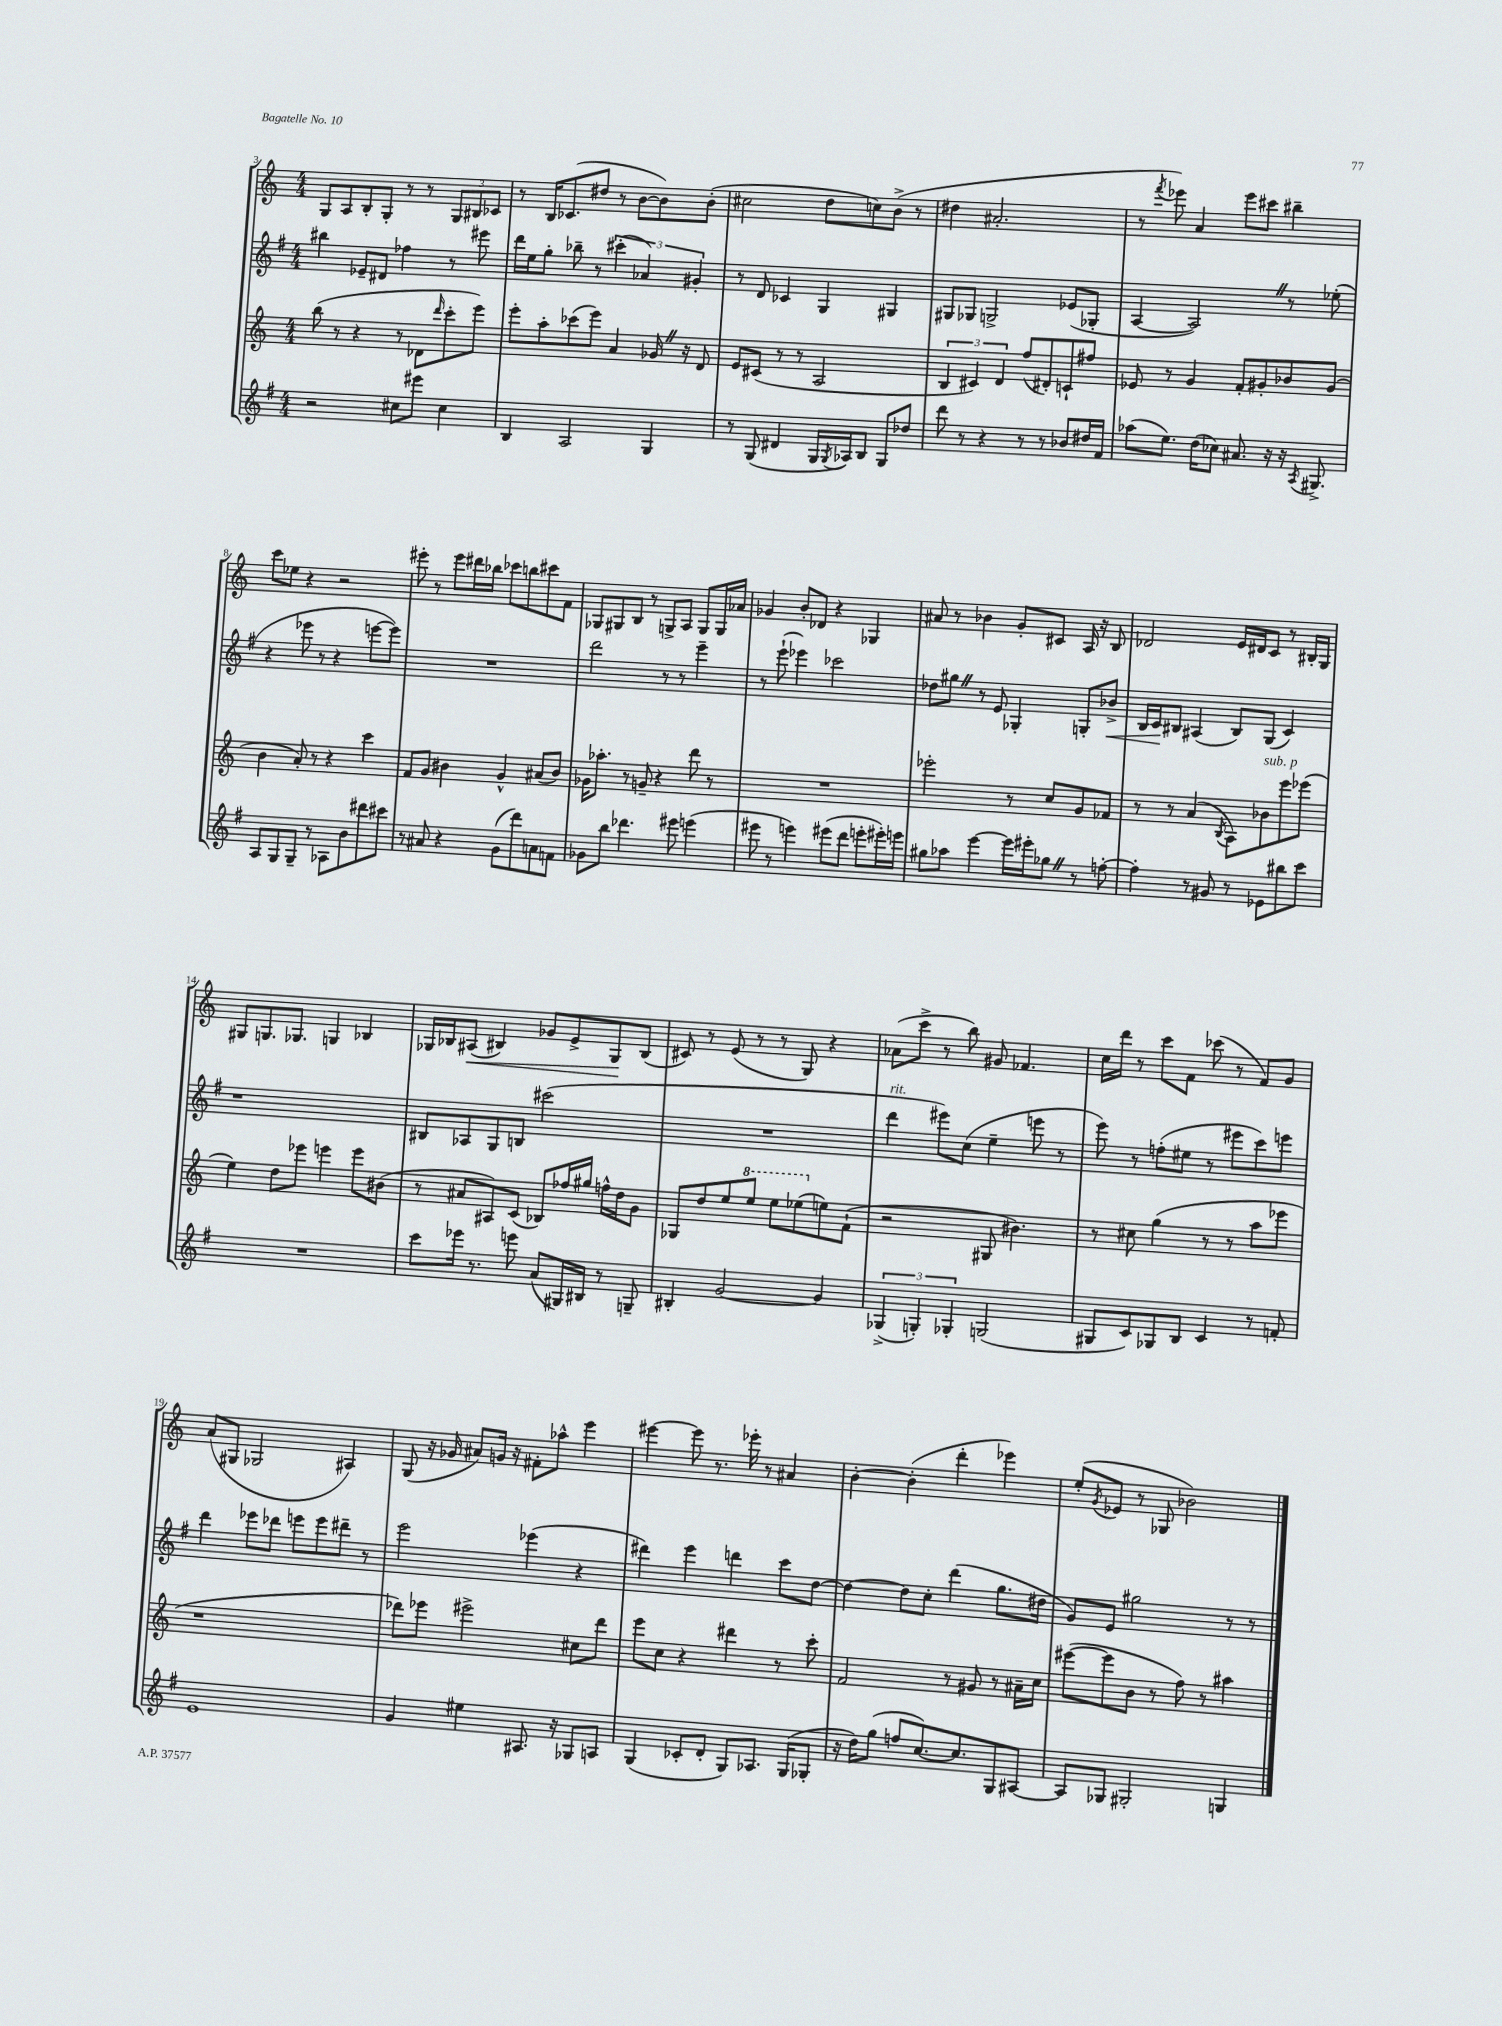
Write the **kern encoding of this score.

**kern	**kern	**kern	**dynam	**kern	**dynam
*part4	*part3	*part2	*part2	*part1	*part1
*staff4	*staff3	*staff2	*staff2	*staff1	*staff1
*clefG2	*clefG2	*clefG2	*	*clefG2	*
*k[f#]	*k[]	*k[f#]	*	*k[]	*
*M4/4	*M4/4	*M4/4	*	*M4/4	*
=3	=3	=3	=3	=3	=3
2r	(8bb\	4bb#X\	.	8G/L	.
.	8r	.	.	8A/	.
.	4r	8e-X~/L	.	8B'/	.
.	.	8d#X/J	.	8G'/J	.
8cc#X\L	8r	4ff-X\	.	8r	.
8eee#X\J	8d-X\L	.	.	8r	.
.	16qqddd/	.	.	.	.
4cc#\	8ccc'\	8r	.	12G/L	.
.	.	.	.	12B#X/	.
.	8eee\J)	8eee#X\	.	.	.
.	.	.	.	12c-X/J	.
=4	=4	=4	=4	=4	=4
4B/	8eee'\L	16ddd\LL	.	8r	.
.	.	16ee\J	.	.	.
.	8aa'\	8gg'\J	.	16B/KL	.
.	.	.	.	(8.c-X/	.
2A/	(8ccc-X\	8bb-X~\	.	.	.
.	8eee\J)	8r	.	8dd#X/J	.
.	4a/	(6ccc#X'\	.	8r	.
.	.	.	.	[8b\L	.
.	.	6a-X/)	.	.	.
4G/	16g-XZ/	.	.	8b\])	.
.	16r	.	.	.	.
.	.	6g#X'/	.	.	.
.	8d/	.	.	(8b'\J	.
=5	=5	=5	=5	=5	=5
8r	8e/L	8r	.	2cc#X\	.
(8G/	(8c#X/J	8d/	.	.	.
4d#X/	8r	4c-X/	.	.	.
.	8r	.	.	.	.
16G/LL	2A/	4G/	.	8dd\L	.
8qG/	.	.	.	.	.
16A-X/J)	.	.	.	.	.
8B/J	.	.	.	8ccn\)	.
8G/L	.	4G#X/	.	(8b^\J	.
8dd-X/J	.	.	.	8r	.
=6	=6	=6	=6	=6	=6
8ddd\	6B/	8G#X/L	.	4dd#X\	.
8r	.	8G-X/J	.	.	.
.	6c#X/)	.	.	.	.
4r	.	2Gn^/	.	2.a#X'/	.
.	6d/	.	.	.	.
8r	(8ff/L	.	.	.	.
8r	8d#X'/)	.	.	.	.
8b-X/L	8cn`/	(8e-X/L	.	.	.
16dd#X/L	8ff#X/J	8G-X'/J	.	.	.
16f#/JJ	.	.	.	.	.
=7	=7	=7	=7	=7	=7
(8aa-X\L	8e-X/	[4A/	.	8r	.
.	.	.	.	8qfff/	.
8.ee\J)	8r	.	.	8eee-X\)	.
.	4g/	2AZ/])	.	4a/	.
(16dd\KL	.	.	.	.	.
8cc-X\J)	.	.	.	.	.
8.a#X/	8f'/L	.	.	8eee-\L	.
.	8g#X'/	.	.	8ccc#X\J	.
16r	.	.	.	.	.
16r	8b-X/	8r	.	4bb#X~\	.
8qA/	.	.	.	.	.
8.G#X^/	.	.	.	.	.
.	(8g#/J	(8ee-X'\	.	.	.
!!LO:LB:g=z
=8	=8	=8	=8	=8	=8
8A/L	4b\	4r	.	8ccc\L	.
8G/	.	.	.	8ee-X\J	.
8G~/J	8a'/)	8eee-X\	.	4r	.
8r	8r	8r	.	.	.
8A-X\L	4r	4r	.	2r	.
8b\	.	.	.	.	.
8ddd#X\	4ccc\	[8eeen\L	.	.	.
8ccc#X\J	.	8eee\J])	.	.	.
=9	=9	=9	=9	=9	=9
8r	8f/L	1r	.	8eee#X'\	.
8a#X/	8g/J	.	.	8r	.
4r	4b#X\	.	.	8eee#\L	.
.	.	.	.	16ddd#X\L	.
.	.	.	.	16bb-X\JJ	.
(8g\L	4g^^/	.	.	8ccc-X\L	.
8ddd\)	.	.	.	8bbn\	.
8an\	(8a#X/L	.	.	8ccc#X\	.
8fn\J	8b#/J)	.	.	8f\J	.
=10	=10	=10	=10	=10	=10
8g-X\L	16g-X\KL	2ddd\	.	8G-X/L	.
.	8.aa-X'\J	.	.	.	.
8bb\J	.	.	.	8G#X/	.
4.ddd-X\	8r	.	.	8B/J	.
.	8gn~/	.	.	8r	.
.	4r	8r	.	8Gn^/L	.
8eee#X\	.	8r	.	8A/J	.
(4eeen\	8ddd\	4eee~\	.	8G/L	.
.	8r	.	.	16G/L	.
.	.	.	.	16a-X/JJ	.
=11	=11	=11	=11	=11	=11
8eee#X\	1r	8r	.	4g-X/	.
8r	.	(8eee`\	.	.	.
4eeen\)	.	4eee-X\)	.	8b'/L	.
.	.	.	.	8d-X/J	.
(8eee#X\L	.	2ccc-X\	.	4r	.
8ddd\J	.	.	.	.	.
8eeen'\L	.	.	.	4G-X/	.
16eee#X'\L)	.	.	.	.	.
16eeen\JJ	.	.	.	.	.
=12	=12	=12	=12	=12	=12
8gg#X\L	2eee-X'\	8dd-X\L	.	8a#X/	.
8aa-X\J	.	8gg#XZ\J	.	8r	.
[4eee\	.	8r	.	4b-X\	.
.	.	8e/	.	.	.
16eee\LL]	8r	4G-X'/	.	8g'/L	.
16eee#X'\J	.	.	.	.	.
8gg-XZ\J	8cc/L	.	.	8c#X/J	.
8r	8g/	8Gn'/L	.	16A/	.
.	.	.	.	16r	.
!	!	!	!LO:HP:b	!	!
[8ffn'\	8f-X/J	8b-X^/J	<	8B/	.
=13	=13	=13	=13	=13	=13
4ff'\]	8r	16B/LL	.	2d-X/	.
.	.	16c/J	.	.	.
.	8r	8B#X/J	[	.	.
8r	(4a/	(4A#X/	.	.	.
8g#X/	.	.	.	.	.
.	8qB/	.	.	.	.
8r	8A\L)	8B#/L)	.	16e/LL	.
.	.	.	.	16d#X/J	.
!	!LO:TX:a:i:t=sub. p	!	!	!	!
8e-X\L	8b-X\	(8G/J	.	8c/J	.
8bb#X\	8eee\	4c/)	.	8r	.
8ccc\J	(8eee-X\J	.	.	16B#X'/LL	.
.	.	.	.	16G/JJ	.
!!LO:LB:g=z
=14	=14	=14	=14	=14	=14
1r	4ee\)	1r	.	8G#X/L	.
.	.	.	.	8.Gn/	.
.	8dd\L	.	.	.	.
.	.	.	.	8.G-X/J	.
.	8eee-X\J	.	.	.	.
.	4eeen\	.	.	4Gn/	.
.	8eee\L	.	.	4B-X/	.
.	(8b#X\J	.	.	.	.
=15	=15	=15	=15	=15	=15
8ccc\L	8r	8B#X/L	.	16G-X/LL	.
.	.	.	.	16B-X/J	.
!	!	!	!	!	!LO:HP:b
16eee-X\Jk	8a#X/L	8A-X/	.	(8A#X/J	<
8.r	.	.	.	.	.
.	8A#X/)	8G/	.	4B#X/)	.
8eeen\	(8c/J	8Bn/J	.	.	.
(8a/L	8B-X/L)	(2ccc#X\	.	8g-X/L	.
16G#X/L)	16ff-X/L	.	.	8e^/	.
16B#X/JJ	16gg#X/JJ	.	.	.	.
8r	16ffn^^\LL	.	.	8G-/	.
.	16dd\J	.	.	.	.
8Gn~/	8g\J	.	.	(8B#/J	[
=16	=16	=16	=16	=16	=16
4B#X'/	8G-X/L	1r	.	8c#X/)	.
.	8dd/	.	.	8r	.
[2g/	8ee/	.	.	(8e/	.
*	*8va	*	*	*	*
.	8eee/J	.	.	8r	.
.	8eee\L	.	.	8r	.
.	(8eee-X\	.	.	8G/)	.
*	*X8va	*	*	*	*
4g/]	8een\)	.	.	4r	.
.	(8f`\J	.	.	.	.
=17	=17	=17	=17	=17	=17
!	!	!LO:TX:a:i:t=rit.	!	!	!
(6G-X^/	2r	4ddd\	.	(8a-X\L	.
.	.	.	.	8ccc^\J	.
6Gn'/)	.	.	.	.	.
.	.	8eee#X\L)	.	8r	.
6G-X'/	.	.	.	.	.
.	.	(8cc\J	.	8bb\)	.
(2Gn/	8G#X/	4ee~\	.	8g#X/	.
.	4.b#X\)	.	.	4.f-X/	.
.	.	8eeen\	.	.	.
.	.	8r	.	.	.
=18	=18	=18	=18	=18	=18
8G#X/L	8r	8eee\)	.	16cc\LL	.
.	.	.	.	16ddd\JJ	.
8c/)	8cc#X\	8r	.	8r	.
8G-X/	(4gg\	(8ffn'\L	.	8ccc\L	.
8B/J	.	8ee#X\J	.	8f\J	.
4c/	8r	8r	.	(8ccc-X\	.
.	8r	8eee#X\L	.	8r	.
8r	8aa\L	8ccc\)	.	8f/L)	.
8fn'/	8eee-X\J	8eeen\J	.	8g/J	.
!!LO:LB:g=z
=19	=19	=19	=19	=19	=19
1e	1r	4ddd\	.	(8a/L	.
.	.	.	.	8G#X/J	.
.	.	8eee-X\L	.	2G-X/	.
.	.	8ddd-X\J	.	.	.
.	.	8eeen\L	.	.	.
.	.	8eee\	.	.	.
.	.	8ddd#X~\J	.	4A#X/)	.
.	.	8r	.	.	.
=20	=20	=20	=20	=20	=20
4g/	8ddd-X\L)	2eee\	.	(8G/	.
.	8eee-X\J	.	.	16r	.
.	.	.	.	16g-X/	.
4ee#X\	2eee#X^\	.	.	8a#X/L)	.
.	.	.	.	16gn/Jk	.
.	.	.	.	16r	.
8.A#X/	.	(4eee-X\	.	8f#X'\L	.
.	.	.	.	8aa-X^^\J	.
16r	.	.	.	.	.
8G-X/L	8cc#X\L	4r	.	4eee\	.
8An/J	8ddd-\J	.	.	.	.
=21	=21	=21	=21	=21	=21
(4G/	8eee\L	4ddd#X\)	.	[4eee#X\	.
.	8cc\J	.	.	.	.
8c-X'/L	4r	4eee\	.	8eee#\]	.
8d'/J	.	.	.	8.r	.
8G/L)	4ddd#X\	4dddn\	.	.	.
.	.	.	.	16eee-X'\	.
8.A-X/J	.	.	.	8r	.
.	8r	8ccc\L	.	4a#X/	.
(16G/KL	.	.	.	.	.
8G-X'/J	8ccc'\	[8dd\J	.	.	.
=22	=22	=22	=22	=22	=22
16r	2f/	4dd\_	.	[4b'\	.
16dd\KL)	.	.	.	.	.
(8gg\J	.	.	.	.	.
8ffn/L	.	8dd\L]	.	(4b'\]	.
[8.cc/)	.	8cc'\J	.	.	.
.	8r	(4ddd\	.	4ddd'\	.
8.cc/]	.	.	.	.	.
.	8g#X/	.	.	.	.
8G/	8r	8.gg\L	.	4eee-X\)	.
[8A#X/J	16a#X~\LL	.	.	.	.
.	16cc\JJ	16dd#X\Jk	.	.	.
=23	=23	=23	=23	=23	=23
8A#/L]	([8eee#X\L	8g/L)	.	(8ee'/L	.
.	.	.	.	8qg/	.
8G-X/J	8eee#\]	8e/J	.	8e-X/J	.
2G#X'/	8b\J	2gg#X\	.	8r	.
.	8r	.	.	8G-X/	.
.	8ff\)	.	.	2b-X\)	.
.	8r	.	.	.	.
4Gn/	4aa#X\	8r	.	.	.
.	.	8r	.	.	.
==	==	==	==	==	==
*-	*-	*-	*-	*-	*-
